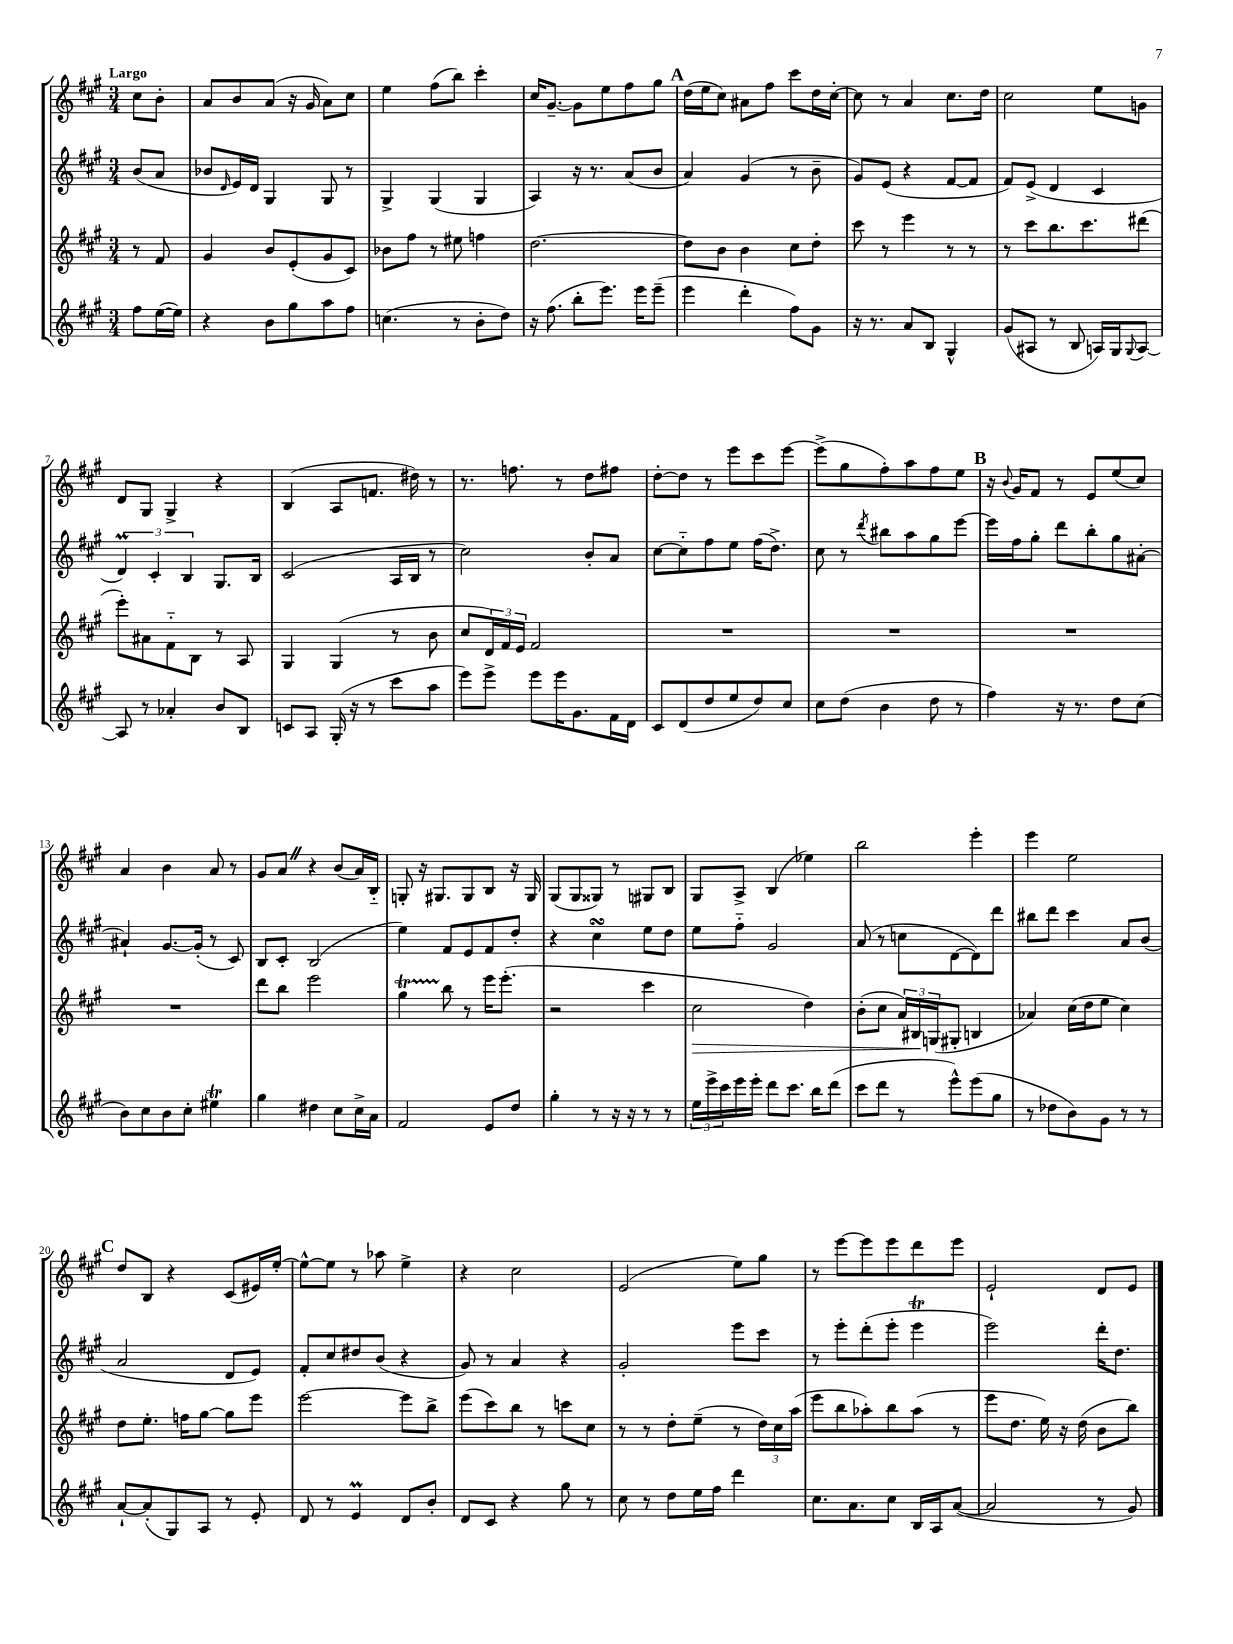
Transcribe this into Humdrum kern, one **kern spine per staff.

**kern	**kern	**kern	**kern
*staff4	*staff3	*staff2	*staff1
*clefG2	*clefG2	*clefG2	*clefG2
*k[f#c#g#]	*k[f#c#g#]	*k[f#c#g#]	*k[f#c#g#]
*M3/4	*M3/4	*M3/4	*M3/4
8ff#	8r	(8b	8cc#
([16ee	8f#	8a	8b'
16ee])	.	.	.
=	=	=	=
4r	4g#	8b-	8a
.	.	16qqd	.
.	.	16e)	8b
.	.	16d	.
8b	8b	4G#	(8a
8gg#	(8e'	.	16r
.	.	.	16g#
8aa	8g#	8G#	8a)
8ff#	8c#)	8r	8cc#
=	=	=	=
(4.cc	8b-	4G#^	4ee
.	8ff#	.	.
.	8r	(4G#	(8ff#
8r	8ee#	.	8bb)
8b'	4ff	4G#	4ccc#'
8dd)	.	.	.
=	=	=	=
16r	[2.dd	4A)	16cc#
(8.ff#	.	.	[8.g#~
8bb'	.	16r	8g#]
.	.	8.r	.
8.eee)	.	.	8ee
.	.	(8a	8ff#
16eee	.	.	.
(8eee~	.	8b	8gg#
=	=	=	=
4eee	8dd]	4a)	(16dd
.	.	.	16ee
.	8b	.	8cc#)
4ddd'	4b	(4g#	8a#
.	.	.	8ff#
8ff#)	8cc#	8r	8ccc#
8g#	8dd'	8b~	16dd
.	.	.	[16cc#'
=	=	=	=
16r	8ccc#	8g#)	8cc#]
8.r	.	.	.
.	8r	(8e	8r
8a	4eee	4r	4a
8B	.	.	.
4G#^^	8r	[8f#	8.cc#
.	8r	8f#]	.
.	.	.	16dd
=	=	=	=
(8g#	8r	8f#)	2cc#
8A#	8ccc#	(8e^	.
8r	8.bb	4d	.
8B	.	.	.
.	8.ccc#	.	.
16A)	.	4c#	8ee
16G#	.	.	.
8qqG#	.	.	.
[8A	(8ddd#	.	8g
=	=	=	=
8A]	8eee')	6d)	8d
8r	8a#	.	8G#
.	.	6c#'	.
4a-'	8f#'~	.	4G#^
.	.	6B	.
.	8B	.	.
8b	8r	8.G#	4r
8B	8A	.	.
.	.	16B	.
=	=	=	=
8c	4G#	(2c#	(4B
8A	.	.	.
(16G#'	(4G#	.	8A
16r	.	.	.
8r	.	.	8.f
8ccc#	8r	16A	.
.	.	16B	16dd#)
8aa	8b	8r	8r
=	=	=	=
8eee)	8cc#	2cc#)	8.r
8eee^	24d)	.	.
.	24f#	.	.
.	.	.	8.ff
.	24e	.	.
8eee	2f#	.	.
16eee	.	.	8r
8.g#	.	.	.
.	.	8b'	8dd
16f#	.	8a	8ff#
16d	.	.	.
=	=	=	=
8c#	2.r	[8cc#	[8dd'
(8d	.	8cc#'~]	8dd]
8dd	.	8ff#	8r
8ee	.	8ee	8eee
8dd)	.	(16ff#	8ccc#
.	.	8.dd^)	.
8cc#	.	.	[8eee
=	=	=	=
8cc#	2.r	8cc#	(8eee^]
(8dd	.	8r	8gg#
.	.	8qddd	.
4b	.	8bb#	8ff#')
.	.	8aa	8aa
8dd	.	8gg#	8ff#
8r	.	[8eee	8ee
=	=	=	=
4ff#)	2.r	16eee]	16r
.	.	.	8qqb
.	.	16ff#	16g#
.	.	8gg#'	8f#
16r	.	8ddd	8r
8.r	.	.	.
.	.	8bb'	8e
8dd	.	8gg#	(8ee
(8cc#	.	[8a#'	8cc#)
=	=	=	=
8b)	2.r	4a#`]	4a
8cc#	.	.	.
8b	.	[8.g#	4b
8cc#'	.	.	.
.	.	(16g#']	.
4ee#	.	8r	8a
.	.	8c#)	8r
=	=	=	=
4gg#	8ddd	8B	8g#
.	8bb	8c#'	8a
4dd#	2eee	(2B	4r
8cc#	.	.	(8b
16cc#^	.	.	16a)
16a	.	.	16B'~
=	=	=	=
2f#	4gg#	4ee)	8G'
.	.	.	16r
.	.	.	8.G#
.	8bb	8f#	.
.	8r	8e	8G#
8e	16eee	8f#	8B
.	(8.eee'	.	.
8dd	.	8dd'	16r
.	.	.	16G#
=	=	=	=
4gg#'	2r	4r	(8G#
.	.	.	8G#
8r	.	4cc#	8G##)
16r	.	.	8r
16r	.	.	.
8r	4ccc#	8ee	8G#
8r	.	8dd	8B
=	=	=	=
24ee	2cc#	8ee	8G#
24eee^	.	.	.
24ccc#	.	.	.
16eee	.	8ff#'~	8A^
16eee'	.	.	.
8ddd	.	2g#	(4B
8.ccc#	.	.	.
.	4dd)	.	4ee-)
16bb	.	.	.
(8ddd	.	.	.
=	=	=	=
8ccc#	(8b'	(8a	2bb
8ddd	8cc#	8r	.
8r	24a)	8cc	.
.	24B#	.	.
.	(24G	.	.
8eee^^)	8G#'	[8d	.
(8eee	4B	8d])	4eee'
8gg#	.	8ddd	.
=	=	=	=
8r	4a-)	8bb#	4eee
8dd-	.	8ddd	.
8b)	(16cc#	4ccc#	2ee
.	16dd	.	.
8g#	8ee	.	.
8r	4cc#)	8a	.
8r	.	(8b	.
=	=	=	=
[8a`	8dd	2a	8dd
(8a']	8.ee'	.	8B
8G#)	.	.	4r
.	16ff	.	.
8A	[8gg#	.	.
8r	8gg#]	8d	(8c#
8e'	8eee	8e)	16e#)
.	.	.	[16ee'
=	=	=	=
8d	[2eee	8f#'	8ee^^_
8r	.	8cc#	8ee]
4e	.	8dd#	8r
.	.	(8b	8aa-
8d	8eee]	4r	4ee^
8b'	8bb^	.	.
=	=	=	=
8d	(8eee	8g#)	4r
8c#	8ccc#)	8r	.
4r	8bb	4a	2cc#
.	8r	.	.
8gg#	8ccc	4r	.
8r	8cc#	.	.
=	=	=	=
8cc#	8r	2g#'	(2e
8r	8r	.	.
8dd	8dd'	.	.
16ee	(8ee~	.	.
16ff#	.	.	.
4ddd	8r	8eee	8ee)
.	24dd)	8ccc#	8gg#
.	24cc#	.	.
.	(24aa	.	.
=	=	=	=
8.cc#	8eee	8r	8r
.	8bb	8eee'	[8eee
8.a	.	.	.
.	8aa-')	(8ddd'	8eee]
8cc#	8bb	8eee'	8eee
16B	(8aa-	4eee	8ddd
16A	.	.	.
([8a	8r	.	8eee
=	=	=	=
2a]	8eee	2eee)	2e`
.	8.dd	.	.
.	16ee)	.	.
.	16r	.	.
.	(16dd	.	.
8r	8b	16ddd'	8d
.	.	8.dd	.
8g#)	8bb)	.	8e
==	==	==	==
*-	*-	*-	*-
